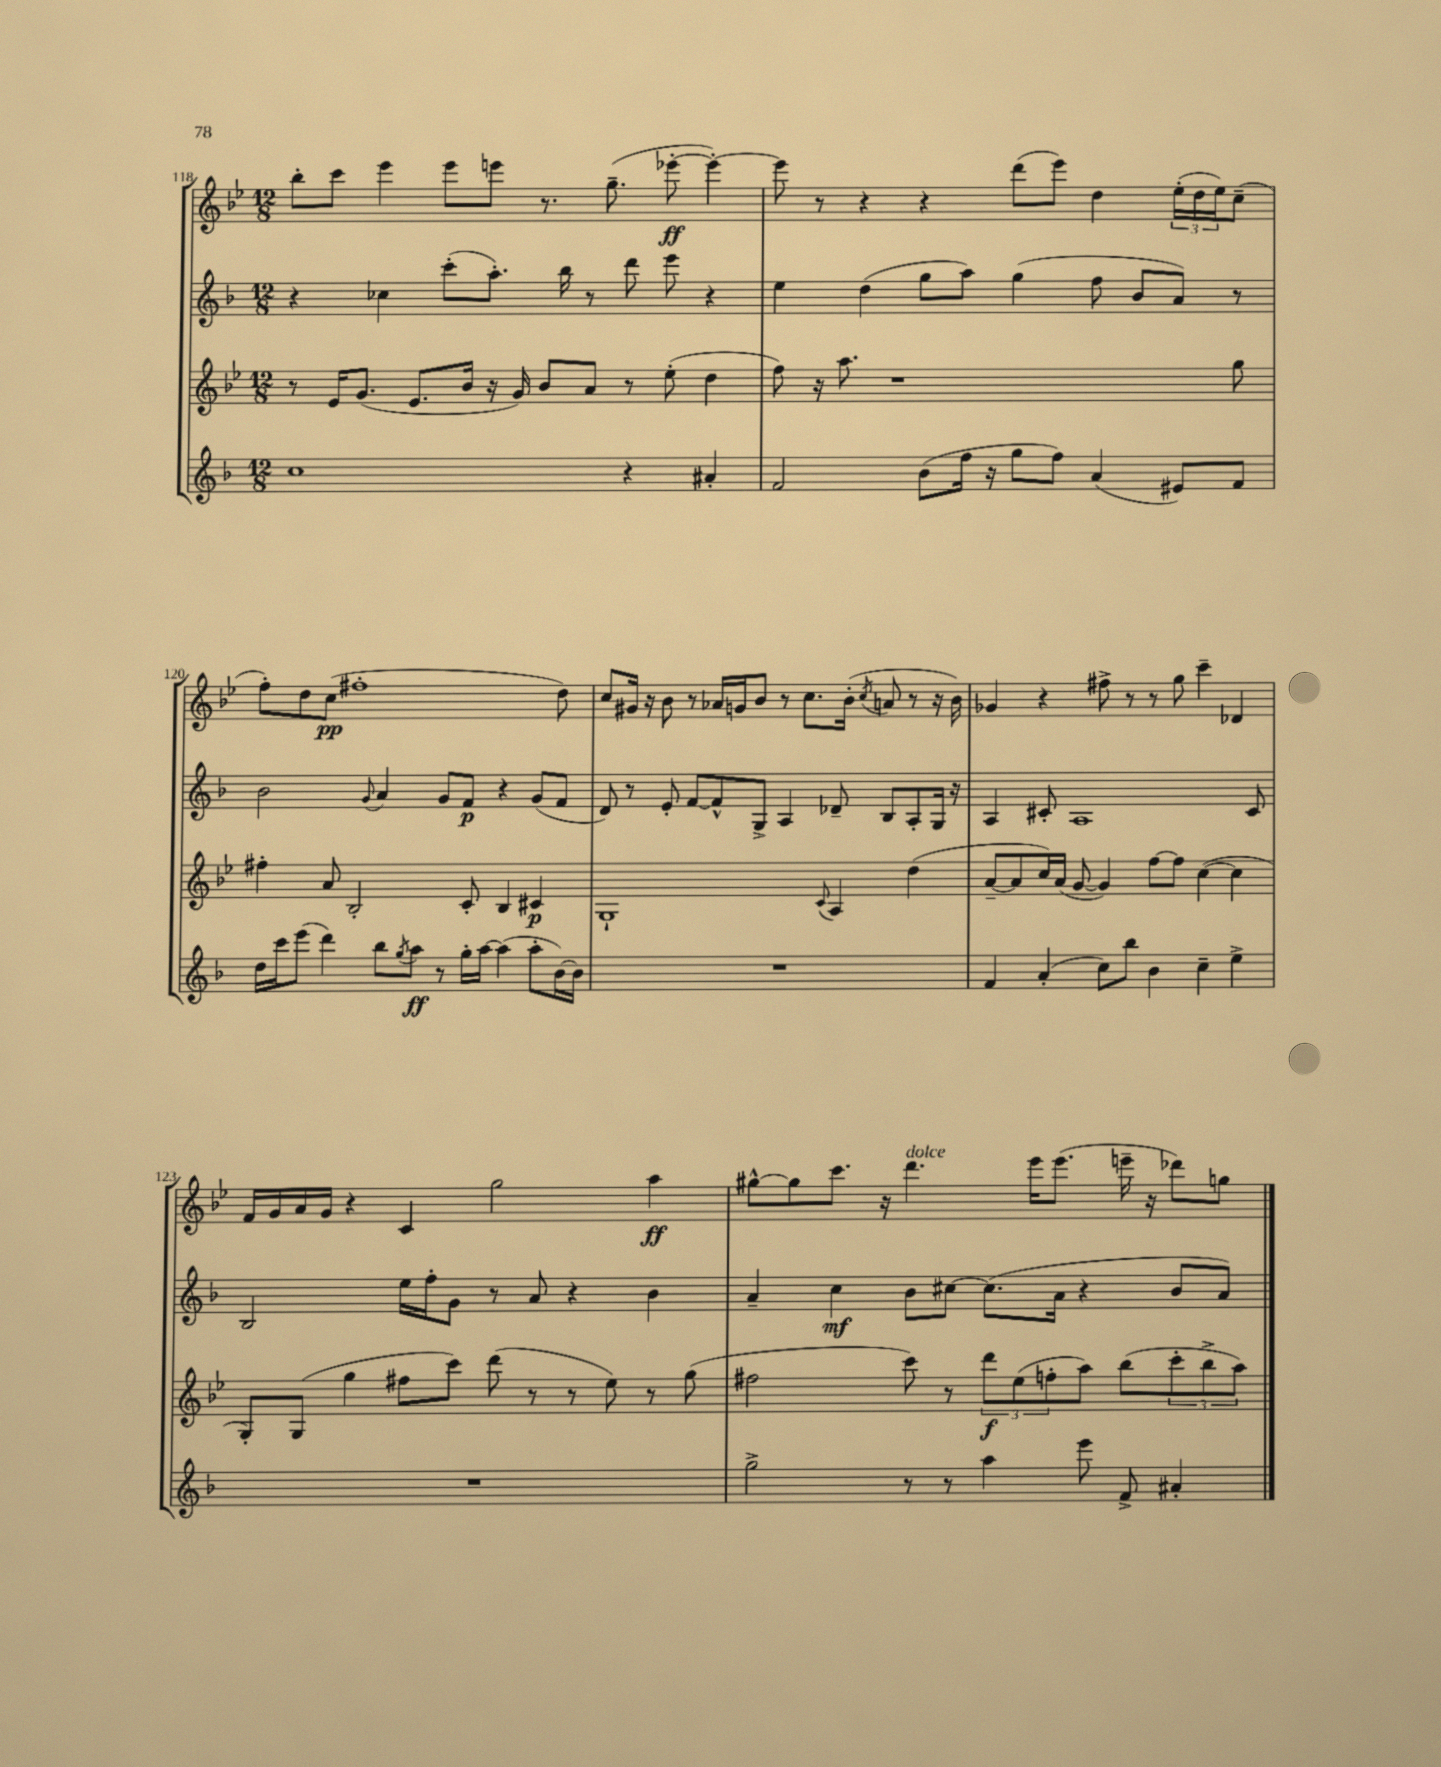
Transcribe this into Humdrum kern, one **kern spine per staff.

**kern	**kern	**kern	**kern
*staff4	*staff3	*staff2	*staff1
*clefG2	*clefG2	*clefG2	*clefG2
*k[b-]	*k[b-e-]	*k[b-]	*k[b-e-]
*M12/8	*M12/8	*M12/8	*M12/8
1cc	8r	4r	8bb-'
.	16e-	.	8ccc
.	(8.g	.	.
.	.	4cc-	4eee-
.	8.e-	.	.
.	.	(8ccc'	8eee-
.	16b-	.	.
.	16r	8.aa')	8eee
.	16g)	.	.
.	8b-	.	8.r
.	.	16bb-	.
.	8a	8r	.
.	.	.	(8.gg~
4r	8r	8ddd	.
.	(8ee-'	8eee	[8eee-'
4a#'	4dd	4r	4eee-'_)
=	=	=	=
2f	8ff)	4ee	8eee-]
.	16r	.	8r
.	8.aa	.	.
.	.	(4dd	4r
.	1r	.	.
(8b-	.	8gg	4r
16ff	.	8aa)	.
16r	.	.	.
8gg	.	(4gg	(8ddd
8ff)	.	.	8eee-)
(4a	.	8ff	4dd
.	.	8b-	.
8e#)	.	8a)	(24ee-'
.	.	.	24dd
.	.	.	24ee-)
8f	8gg	8r	(8cc~
=	=	=	=
16dd	4ff#'	2b-	8ff')
16ccc	.	.	.
(8eee	.	.	8dd
4ddd)	8a	.	(8cc
.	2B-'	.	1ff#'
.	.	8qqg	.
8bb-	.	4a	.
8qgg	.	.	.
8aa	.	.	.
8r	.	8g	.
16gg'	8c'	8f	.
[16aa	.	.	.
(4aa]	4B-	4r	.
8aa'	4c#	(8g	.
[16b-)	.	8f	8dd)
16b-]	.	.	.
=	=	=	=
1.r	1G`	8d)	8cc
.	.	8r	16g#
.	.	.	16r
.	.	8e'	8b-
.	.	[8f	8r
.	.	8f^^]	16a-
.	.	.	16g
.	.	8G^	8b-
.	.	4A	8r
.	.	.	8.cc
.	8qqc	.	.
.	4A	8d-~	.
.	.	.	(16b-'
.	.	.	8qcc
.	.	8B-	8a
.	(4dd	8A'	8r
.	.	16G	16r
.	.	16r	16b-)
=	=	=	=
4f	[8a~	4A	4g-
.	8a]	.	.
(4a'	16cc)	8c#'	4r
.	(16a	.	.
.	[8g	1A	.
8cc)	4g])	.	8ff#^
8bb-	.	.	8r
4b-	[8ff	.	8r
.	8ff]	.	8gg
4cc~	([4cc	.	4ccc~
4ee^	4cc]	.	4d-
.	.	8c#	.
=	=	=	=
1.r	8G')	2B-	16f
.	.	.	16g
.	(8G	.	16a
.	.	.	16g
.	4gg	.	4r
.	8ff#	16ee	4c
.	.	16ff'	.
.	8ccc)	8g	.
.	(8ddd	8r	2gg
.	8r	8a	.
.	8r	4r	.
.	8ee-)	.	.
.	8r	4b-	4aa
.	(8gg	.	.
=	=	=	=
2gg^	2ff#	4a~	[8gg#^^
.	.	.	8gg#]
.	.	4cc	8.ccc
.	.	.	16r
8r	8ccc)	8b-	4.ddd
8r	8r	[8cc#	.
4aa	12ddd	(8.cc#]	.
.	(12ee-	.	.
.	.	.	16eee-
.	12ff'	.	.
.	.	16a	(8.eee-
8eee	8aa)	4r	.
8f^	(8bb-	.	16eee~
.	.	.	16r
4a#'	12ccc'	8b-	8ddd-)
.	12bb-^	.	.
.	.	8a)	8gg
.	12aa)	.	.
==	==	==	==
*-	*-	*-	*-
